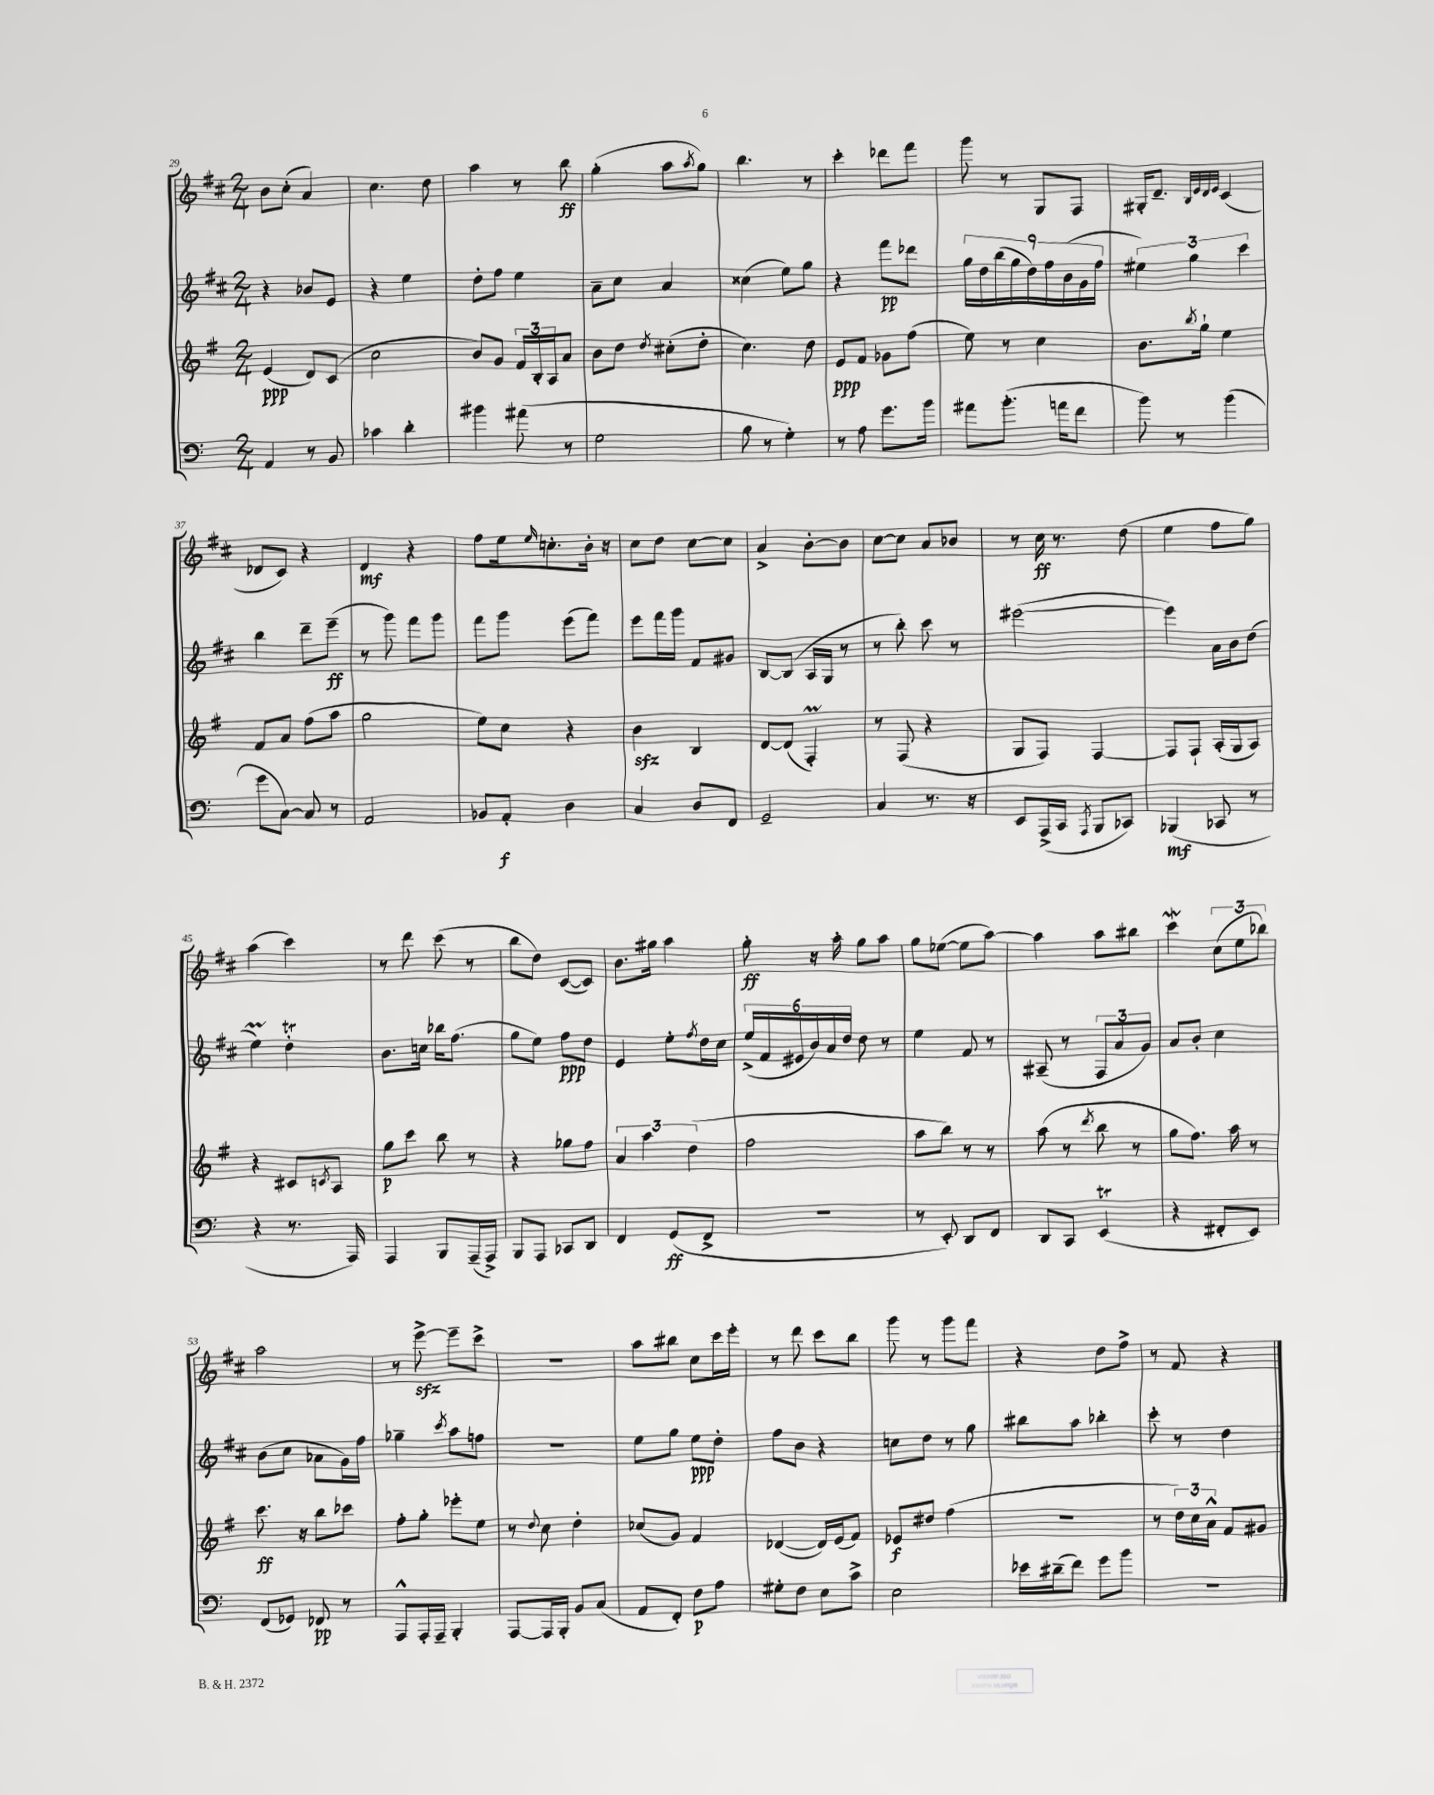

**kern	**kern	**kern	**kern
*staff4	*staff3	*staff2	*staff1
*clefF4	*clefG2	*clefG2	*clefG2
*k[]	*k[f#]	*k[f#c#]	*k[f#c#]
*M2/4	*M2/4	*M2/4	*M2/4
4AA	(4e	4r	8b
.	.	.	(8cc#'
8r	8d)	8b-	4a)
8BB	(8c	8e	.
=	=	=	=
4c-	2cc	4r	4.cc#
4d'	.	4ee	.
.	.	.	8dd
=	=	=	=
4b#	8b)	8dd'	4aa
.	8g	8ff#	.
(8a#	24f#	4ee	8r
.	24B'	.	.
.	24A	.	.
8r	8a	.	8bb
=	=	=	=
2G	8b	8a~	(4gg'
.	8dd	8cc#	.
.	8qdd	.	.
.	(8cc#'	4a	8aa
.	.	.	8qaa
.	8dd'	.	8gg)
=	=	=	=
8B	4.cc)	(4cc##	4.bb
8r	.	.	.
4G')	.	8ee)	.
.	8dd	8gg	8r
=	=	=	=
8r	8e	4r	4ccc#'
8A	8f#	.	.
8.g	8g-	8fff#	8ddd-
.	(8ff#	8ddd-	8fff#
16b	.	.	.
=	=	=	=
8a#	8ee)	18gg	8ggg
.	.	18dd	.
.	.	(18bb	.
(8.b'	8r	.	8r
.	.	18gg	.
.	.	18dd)	.
.	4cc	.	8G
.	.	18ff#	.
16a	.	.	.
.	.	(18b	.
8f	.	.	8F#
.	.	18g	.
.	.	18ff#	.
=	=	=	=
8b)	8.b	6ee#)	16G#'
.	.	.	8.d~
8r	.	.	.
.	.	6gg	.
.	8qbb	.	.
.	16gg`	.	.
.	.	.	32qqB
.	.	.	32qqe
.	.	.	32qqd
.	.	.	32qqe
(4b	4ee	.	(4c#
.	.	6ccc#	.
=	=	=	=
8g	8f#	4bb	8d-
[8C)	8a	.	8c#)
8C]	(8ff#	8ddd~	4r
8r	8aa	(8eee~	.
=	=	=	=
2AA	2gg	8r	4d
.	.	8ggg)	.
.	.	8fff#	4r
.	.	8ggg	.
=	=	=	=
8BB-	8ee)	8fff#	8ff#
8AA'	8cc	8ggg	16ee
.	.	.	16qqee
.	.	.	8.cc'
4D	4r	(8eee	.
.	.	8fff#)	16b'
.	.	.	16r
=	=	=	=
4C	4b	8eee	8cc#
.	.	16fff#	8dd
.	.	16ggg	.
8D	4B	8f#	[8cc#
8FF	.	8g#	8cc#]
=	=	=	=
2GG~	[8d	[8B	4a^
.	(8d]	(8B]	.
.	4F#')	16A	[8b'
.	.	16G	.
.	.	8r	8b]
=	=	=	=
4C	8r	8r	[8cc#
.	(8F#	8bb')	8cc#]
8.r	4r	8ccc#	8a
.	.	8r	8b-
16r	.	.	.
=	=	=	=
8EE	8G	([2eee#	8r
(16AAA^	8F#)	.	16cc#
16CC	.	.	8.r
8qAAA	.	.	.
8BBB	[4F#	.	.
8CC-)	.	.	(8dd
=	=	=	=
(4BBB-	8F#]	4eee#])	4ee
.	8F#`	.	.
8CC-	(16A'	16a	8ff#
.	16G	16b	.
8r	8A)	(8dd	8gg)
=	=	=	=
4r	4r	4ee)	(4aa
8.r	8c#	4dd'	4ccc#)
.	8qc	.	.
.	8A	.	.
16AAA)	.	.	.
=	=	=	=
4AAA	8gg	8.b	8r
.	8ccc	.	8ddd
.	.	16cc	.
8BBB	8bb	16bb-	(8ccc#
.	.	(8.ff#	.
(16AAA~	8r	.	8r
16AAA^)	.	.	.
=	=	=	=
8BBB	4r	8gg	8bb
8AAA	.	8ee)	8dd)
8CC-	8gg-	8ff#	([8c#
8DD	8ff#	8dd	8c#])
=	=	=	=
4FF	6a	4e	8.b
.	6aa	.	.
.	.	.	16gg#
(8GG	.	8ee'	4aa
.	(6dd	.	.
.	.	8qff#	.
8FF^	.	16dd	.
.	.	16cc#	.
=	=	=	=
2r	2ff#	(24ee^	8gg'
.	.	24f#	.
.	.	24e#	.
.	.	24b)	16r
.	.	24a	.
.	.	.	16aa'
.	.	24dd	.
.	.	8dd	8gg
.	.	8r	8aa
=	=	=	=
8r	8aa	4ee	8gg
8EE')	8bb)	.	([8ee-
8DD	8r	8f#	8ee-]
8FF	8r	8r	[8aa)
=	=	=	=
8DD	(8aa	(8A#~	4aa]
8CC	8r	8r	.
.	8qddd	.	.
(4EE	8bb	12F#	8aa
.	.	12a	.
.	8r	.	8bb#
.	.	12g)	.
=	=	=	=
4r	8gg	8a	4ccc#
.	8.ff#)	8b'	.
8FF#'	.	4cc#	(12cc#
.	16aa	.	.
.	.	.	12ee
8EE)	8r	.	.
.	.	.	12bb-)
=	=	=	=
(8FF	8.ccc	(8b	2aa
8GG-)	.	8cc#	.
.	16r	.	.
8FF-	8bb	8a-	.
8r	8ccc-	16g)	.
.	.	16ff#	.
=	=	=	=
8AAA^^	8ff#'	4gg-~	8r
16AAA'	8gg'	.	[8eee^
16AAA~	.	.	.
.	.	8qccc#	.
4BBB'	8eee-'	8aa	8eee~]
.	8ee	8ff	8ccc#^
=	=	=	=
[8AAA	8r	2r	2r
.	8qqdd	.	.
16AAA]	8cc	.	.
16BBB'	.	.	.
8BB	4dd'	.	.
(8C	.	.	.
=	=	=	=
8AA	(8cc-	8ee	8aa
8FF')	8g)	8gg	8bb#
8F	4f#	8ee	8cc#
8A	.	8dd'	16ccc#
.	.	.	16eee'
=	=	=	=
8G#'	([4d-	8ff#	8r
8F	.	8b	8ddd
8E	16d-])	4r	8ccc#
.	(16e	.	.
8c^	8f#)	.	8bb
=	=	=	=
2E	8e-	8cc	8ggg
.	8dd#	8dd	8r
.	(4ff#	8r	8ggg
.	.	8gg	8fff#
=	=	=	=
16e-	2r	8bb#	4r
(16d#~	.	.	.
8f)	.	8aa	.
8g	.	4bb-'	8dd
8b	.	.	8ff#^
=	=	=	=
2r	8r	8ccc#'	8r
.	24dd)	8r	8f#
.	24cc	.	.
.	24a^^	.	.
.	8f#	4dd	4r
.	8g#	.	.
==	==	==	==
*-	*-	*-	*-
